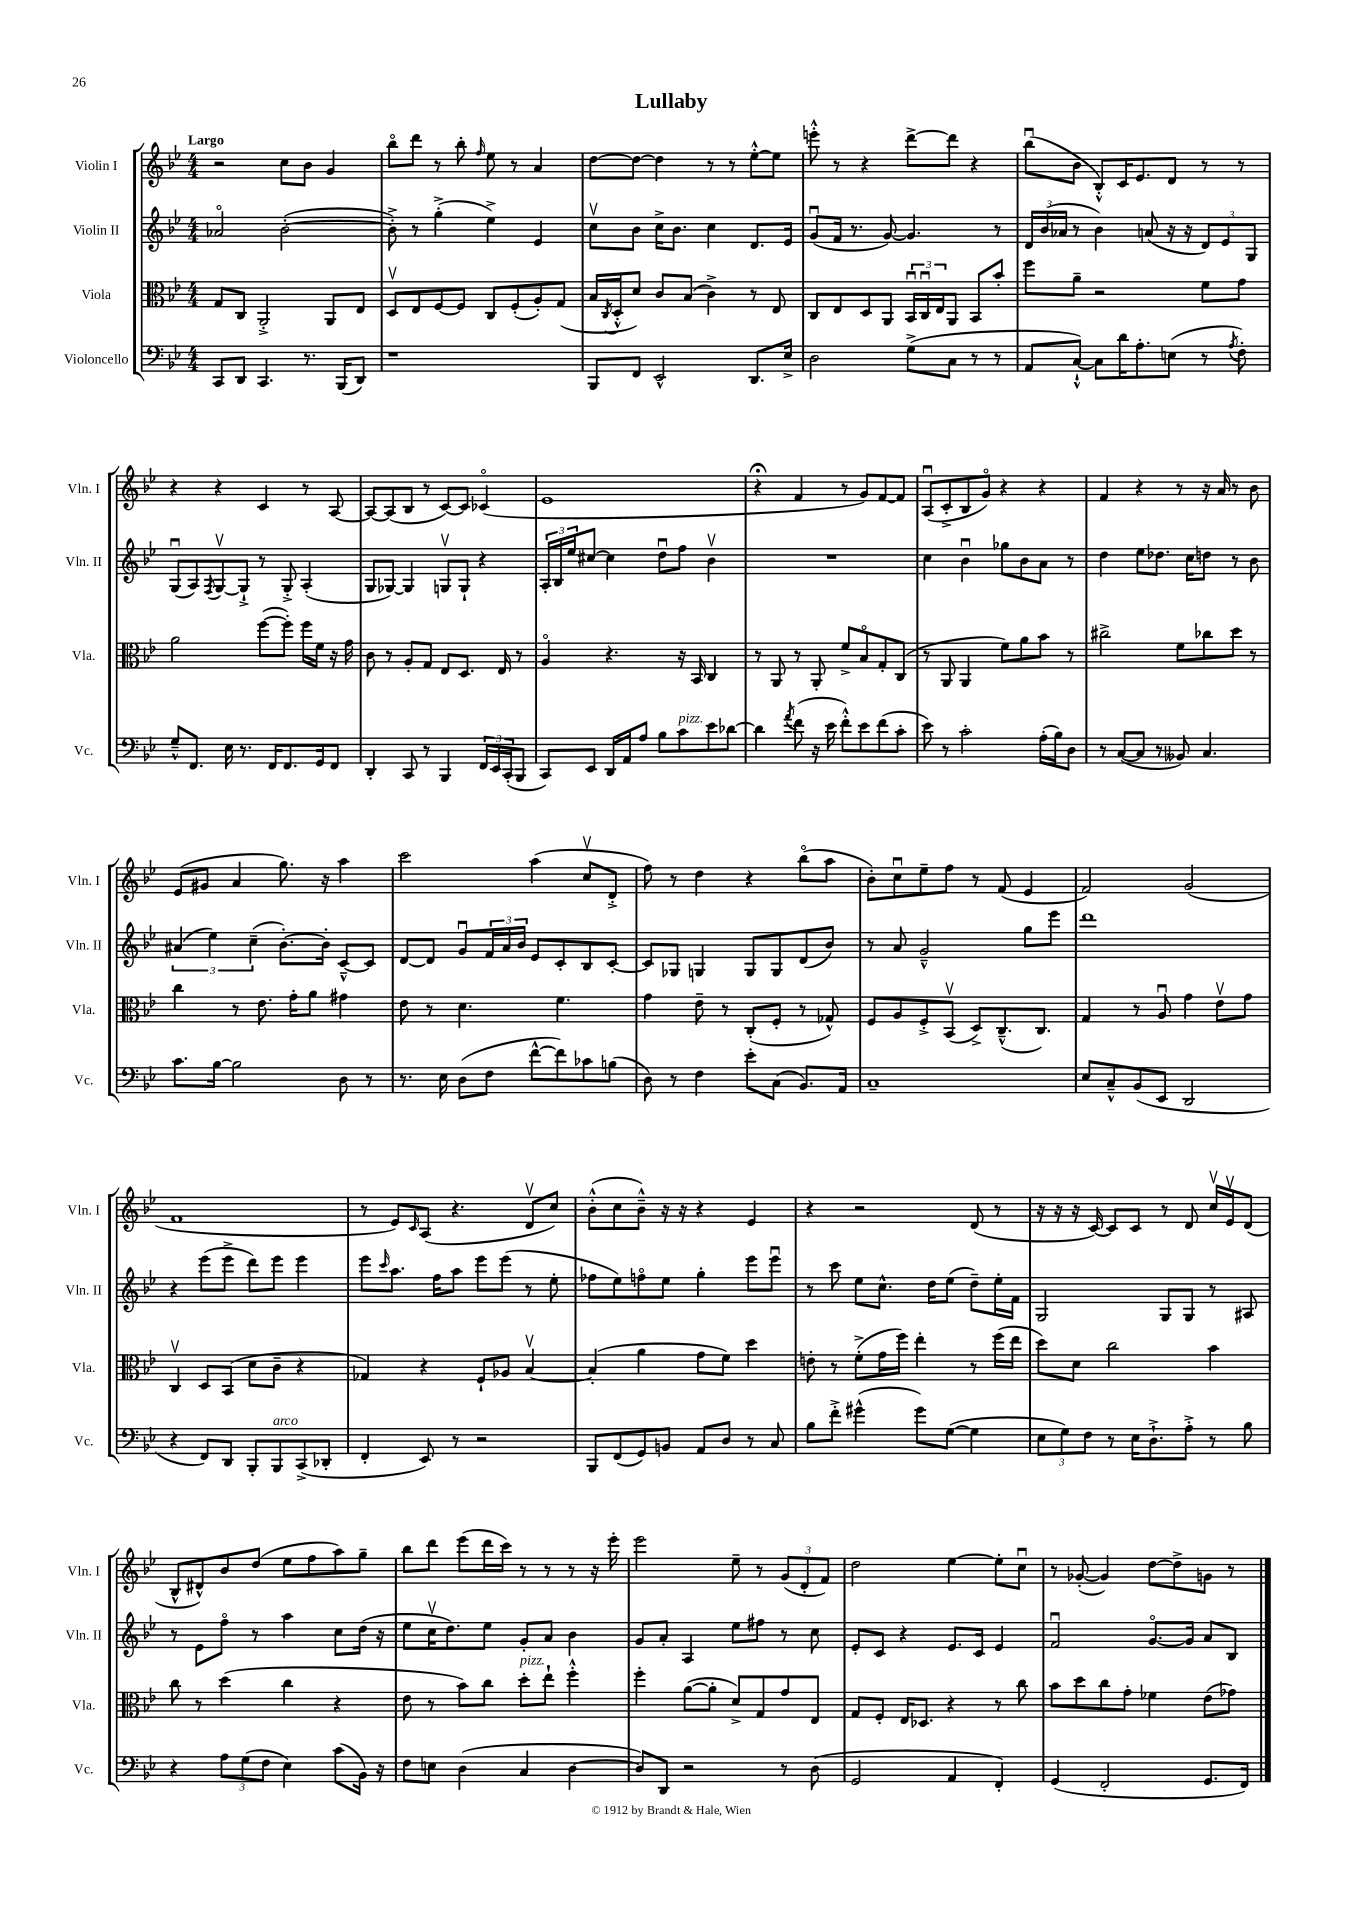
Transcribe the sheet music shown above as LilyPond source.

\header { title = "Lullaby" }
<<
\new StaffGroup <<
\new Staff = "s0" \with { instrumentName = "Violin I" shortInstrumentName = "Vln. I" } {
    \clef treble \key bes \major \numericTimeSignature \time 4/4 \tempo "Largo"
    r2 c''8 bes'8 g'4 |
    bes''8\flageolet d'''8 r8 bes''8-. \grace { f''16 } ees''8 r8 a'4 |
    d''8~ d''8~ d''4 r8 r8 ees''8~-.-^ ees''8 |
    e'''8-.-^ r8 r4 d'''8~-> d'''8 r4 |
    bes''8\downbow( bes'8 bes8-.-^) c'16 ees'8. d'8 r8 r8 |
    r4 r4 c'4 r8 a8~ |
    a8~ a8( bes8 r8 c'8~) c'8 ces'4\flageolet( |
    ees'1 |
    r4\fermata f'4 r8 g'8) f'8~ f'8 |
    a8\downbow( c'8-.-> bes8 g'8\flageolet) r4 r4 |
    f'4 r4 r8 r16 a'16 r8 bes'8 |
    ees'8( gis'8 a'4 g''8.) r16 a''4 |
    c'''2 a''4( c''8\upbow d'8-.-> |
    f''8) r8 d''4 r4 bes''8\flageolet( a''8 |
    bes'8-.) c''8\downbow ees''8-- f''8 r8 f'8( ees'4 |
    f'2) g'2( |
    f'1 |
    r8 ees'8) \grace { c'16 } a8( r4. d'8\upbow c''8) |
    bes'8-.-^( c''8 bes'8---^) r16 r16 r4 ees'4 |
    r4 r2 d'8( r8 |
    r16 r16 r16 c'16~) c'8 c'8 r8 d'8 c''16\upbow ees'16\upbow d'8( |
    bes8-^ dis'8-^) bes'8 d''8( ees''8 f''8 a''8) g''8-- |
    bes''8 d'''8 ees'''8( d'''16 c'''16) r8 r8 r8 r16 ees'''16-. |
    ees'''2 ees''8-- r8 \tuplet 3/2 { g'8( d'8-. f'8) } |
    d''2 ees''4~ ees''8-. c''8\downbow |
    r8 ges'8~-.( ges'4) d''8~ d''8-> g'8 r8 \bar "|." |
}
\new Staff = "s1" \with { instrumentName = "Violin II" shortInstrumentName = "Vln. II" } {
    \clef treble \key bes \major \numericTimeSignature \time 4/4
    aes'2\flageolet bes'2~-.( |
    bes'8-.->) r8 g''4-.->( ees''4->) ees'4 |
    c''8\upbow bes'8 c''16-> bes'8. c''4 d'8. ees'16 |
    g'8\downbow( f'16 r8. g'8~) g'4. r8 |
    \tuplet 3/2 { d'16 bes'16( aes'16 } r8 bes'4) a'8( r16 r16 \tuplet 3/2 { d'8) ees'8 g8 } |
    g8\downbow( a8) \acciaccatura { f8 } g8~\upbow g8-!-> r8 g8-.-> a4-.( |
    g8 ges8~) ges4 g8\upbow g8-! r4 |
    \tuplet 3/2 { a16-. bes16 ees''16 } cis''8~ cis''4 d''8\downbow f''8 bes'4\upbow |
    R1 |
    c''4 bes'4\downbow ges''8 bes'8 a'8 r8 |
    d''4 ees''8 des''8. c''16 d''8 r8 bes'8 |
    \tuplet 3/2 { ais'4( ees''4) c''4--( } bes'8.~-.) bes'16-. c'8~---^ c'8 |
    d'8~ d'8 g'8\downbow \tuplet 3/2 { f'16 a'16 bes'16 } ees'8 c'8-. bes8 c'8~-. |
    c'8 ges8 g4 g8 g8 d'8( bes'8) |
    r8 a'8 g'2---^ g''8 ees'''8 |
    d'''1 |
    r4 ees'''8( ees'''8-> d'''8) ees'''8 ees'''4 |
    ees'''8 \grace { c'''16 } a''8. f''16 a''8 ees'''8 ees'''8( r8 ees''8-. |
    fes''8 ees''8) f''8\flageolet ees''8 g''4-. ees'''8 ees'''8\downbow |
    r8 c'''8 ees''8 c''8.-^ d''16 ees''8( d''8--) ees''16-. f'16 |
    g2 g8 g8 r8 ais8 |
    r8 ees'8 f''8\flageolet r8 a''4 c''8 d''16( r16 |
    ees''8 c''16\upbow d''8.) ees''8 g'8-. a'8 bes'4 |
    g'8 a'8-. a4 ees''8 fis''8 r8 c''8 |
    ees'8-. c'8 r4 ees'8. c'16 ees'4 |
    f'2\downbow g'8.~\flageolet g'16 a'8 bes8 \bar "|." |
}
\new Staff = "s2" \with { instrumentName = "Viola" shortInstrumentName = "Vla." } {
    \clef alto \key bes \major \numericTimeSignature \time 4/4
    g8 c8 a,2-.-> a,8 ees8 |
    d8\upbow ees8 f8~ f8 c8 f8-.( a8-.) g8( |
    bes16 \acciaccatura { c8 } d16-.-^ d'8) c'8 bes8( c'4->) r8 ees8 |
    c8 ees8 d8 a,8 \tuplet 3/2 { bes,16\downbow c16\downbow ees16 } a,8 bes,8 bes'8-. |
    f''8 a'8-- r2 f'8 g'8 |
    a'2 f''8~( f''8-.) f''16 f'16 r16 g'16 |
    c'8 r8 a8-. g8 ees8 d8. ees16 r8 |
    a4\flageolet r4. r16 bes,16 c4 |
    r8 a,8 r8 a,8-. f'8-> bes8\flageolet g8-. c8( |
    r8 a,8 a,4 f'8) a'8 bes'8 r8 |
    cis''2-> f'8 ces''8 d''8 r8 |
    c''4 r8 ees'8. g'16-. a'8 gis'4 |
    ees'8 r8 d'4. f'4. |
    g'4 ees'8-- r8 c8-.( f8-. r8 ges8-^) |
    f8 a8 f8-.-> bes,8\upbow( d8->) c8.---^( c8.) |
    g4 r8 a8\downbow g'4 ees'8\upbow g'8 |
    c4\upbow d8 bes,8( d'8 c'8-- r4 |
    ges4) r4 f8-! aes8 bes4~\upbow |
    bes4-.( a'4 g'8 f'8) d''4 |
    e'8-. r8 f'8-.->( g'16 f''16) ees''4-. r8 f''16( ees''16 |
    d''8) d'8 c''2 bes'4 |
    c''8 r8 d''4( c''4 r4 |
    ees'8 r8 bes'8) c''8 d''8-.^\markup { \italic "pizz." } ees''8-! f''4-.-^ |
    f''4-. a'8~( a'8-. d'8->) g8 g'8 ees8 |
    g8 f8-. ees16 des8. r4 r8 c''8 |
    bes'8 d''8 c''8 g'8-. fes'4 ees'8( ges'8) \bar "|." |
}
\new Staff = "s3" \with { instrumentName = "Violoncello" shortInstrumentName = "Vc." } {
    \clef bass \key bes \major \numericTimeSignature \time 4/4
    c,8 d,8 c,4. r8. bes,,16( d,8) |
    r1 |
    bes,,8 f,8 ees,2-^ d,8. ees16-> |
    d2 g8->( c8 r8 r8 |
    a,8 c8~-!-^) c8 d'16 a8.-. e8( r8 \acciaccatura { a8 } f8-.) |
    g8---^ f,8. ees16 r8. f,16 f,8. g,16 f,8 |
    d,4-. c,8 r8 bes,,4 \tuplet 3/2 { f,16 ees,16 c,16-.( } bes,,8 |
    c,8) ees,8 d,16 a,16 a8 bes8 c'8^\markup { \italic "pizz." } ees'8 des'8~ |
    des'4 \acciaccatura { a'8 } f'8( r16 ees'16 f'8-.-^) ees'8 f'8( c'8-. |
    ees'8) r8 c'2-. a16-.( bes16) d8 |
    r8 c8~( c8 r8 beses,8) c4. |
    c'8. bes16~ bes2 d8 r8 |
    r8. ees16 d8( f8 f'8~-^ f'8) ces'8 b8( |
    d8) r8 f4 ees'8-. c8( bes,8.) a,16 |
    c1-- |
    ees8 c8---^ bes,8( ees,8 d,2 |
    r4 f,8) d,8 bes,,8-. bes,,8^\markup { \italic "arco" } c,8->( des,8-. |
    f,4-. ees,8) r8 r2 |
    bes,,8 f,8( g,8) b,8 a,8 d8 r8 c8 |
    bes8 f'8-.-> gis'4-^( gis'8) g8~( g4 |
    \tuplet 3/2 { ees8 g8) f8 } r8 ees16 d8.-!-> a8-.-> r8 bes8 |
    r4 \tuplet 3/2 { a8 g8( f8 } ees4) c'8( bes,16) r16 |
    f8 e8 d4( c4 d4~ |
    d8) d,8 r2 r8 d8( |
    g,2 a,4 f,4-.) |
    g,4( f,2-. g,8. f,16) \bar "|." |
}
>>
>>
\layout { \context { \Score \remove "Bar_number_engraver" } }
